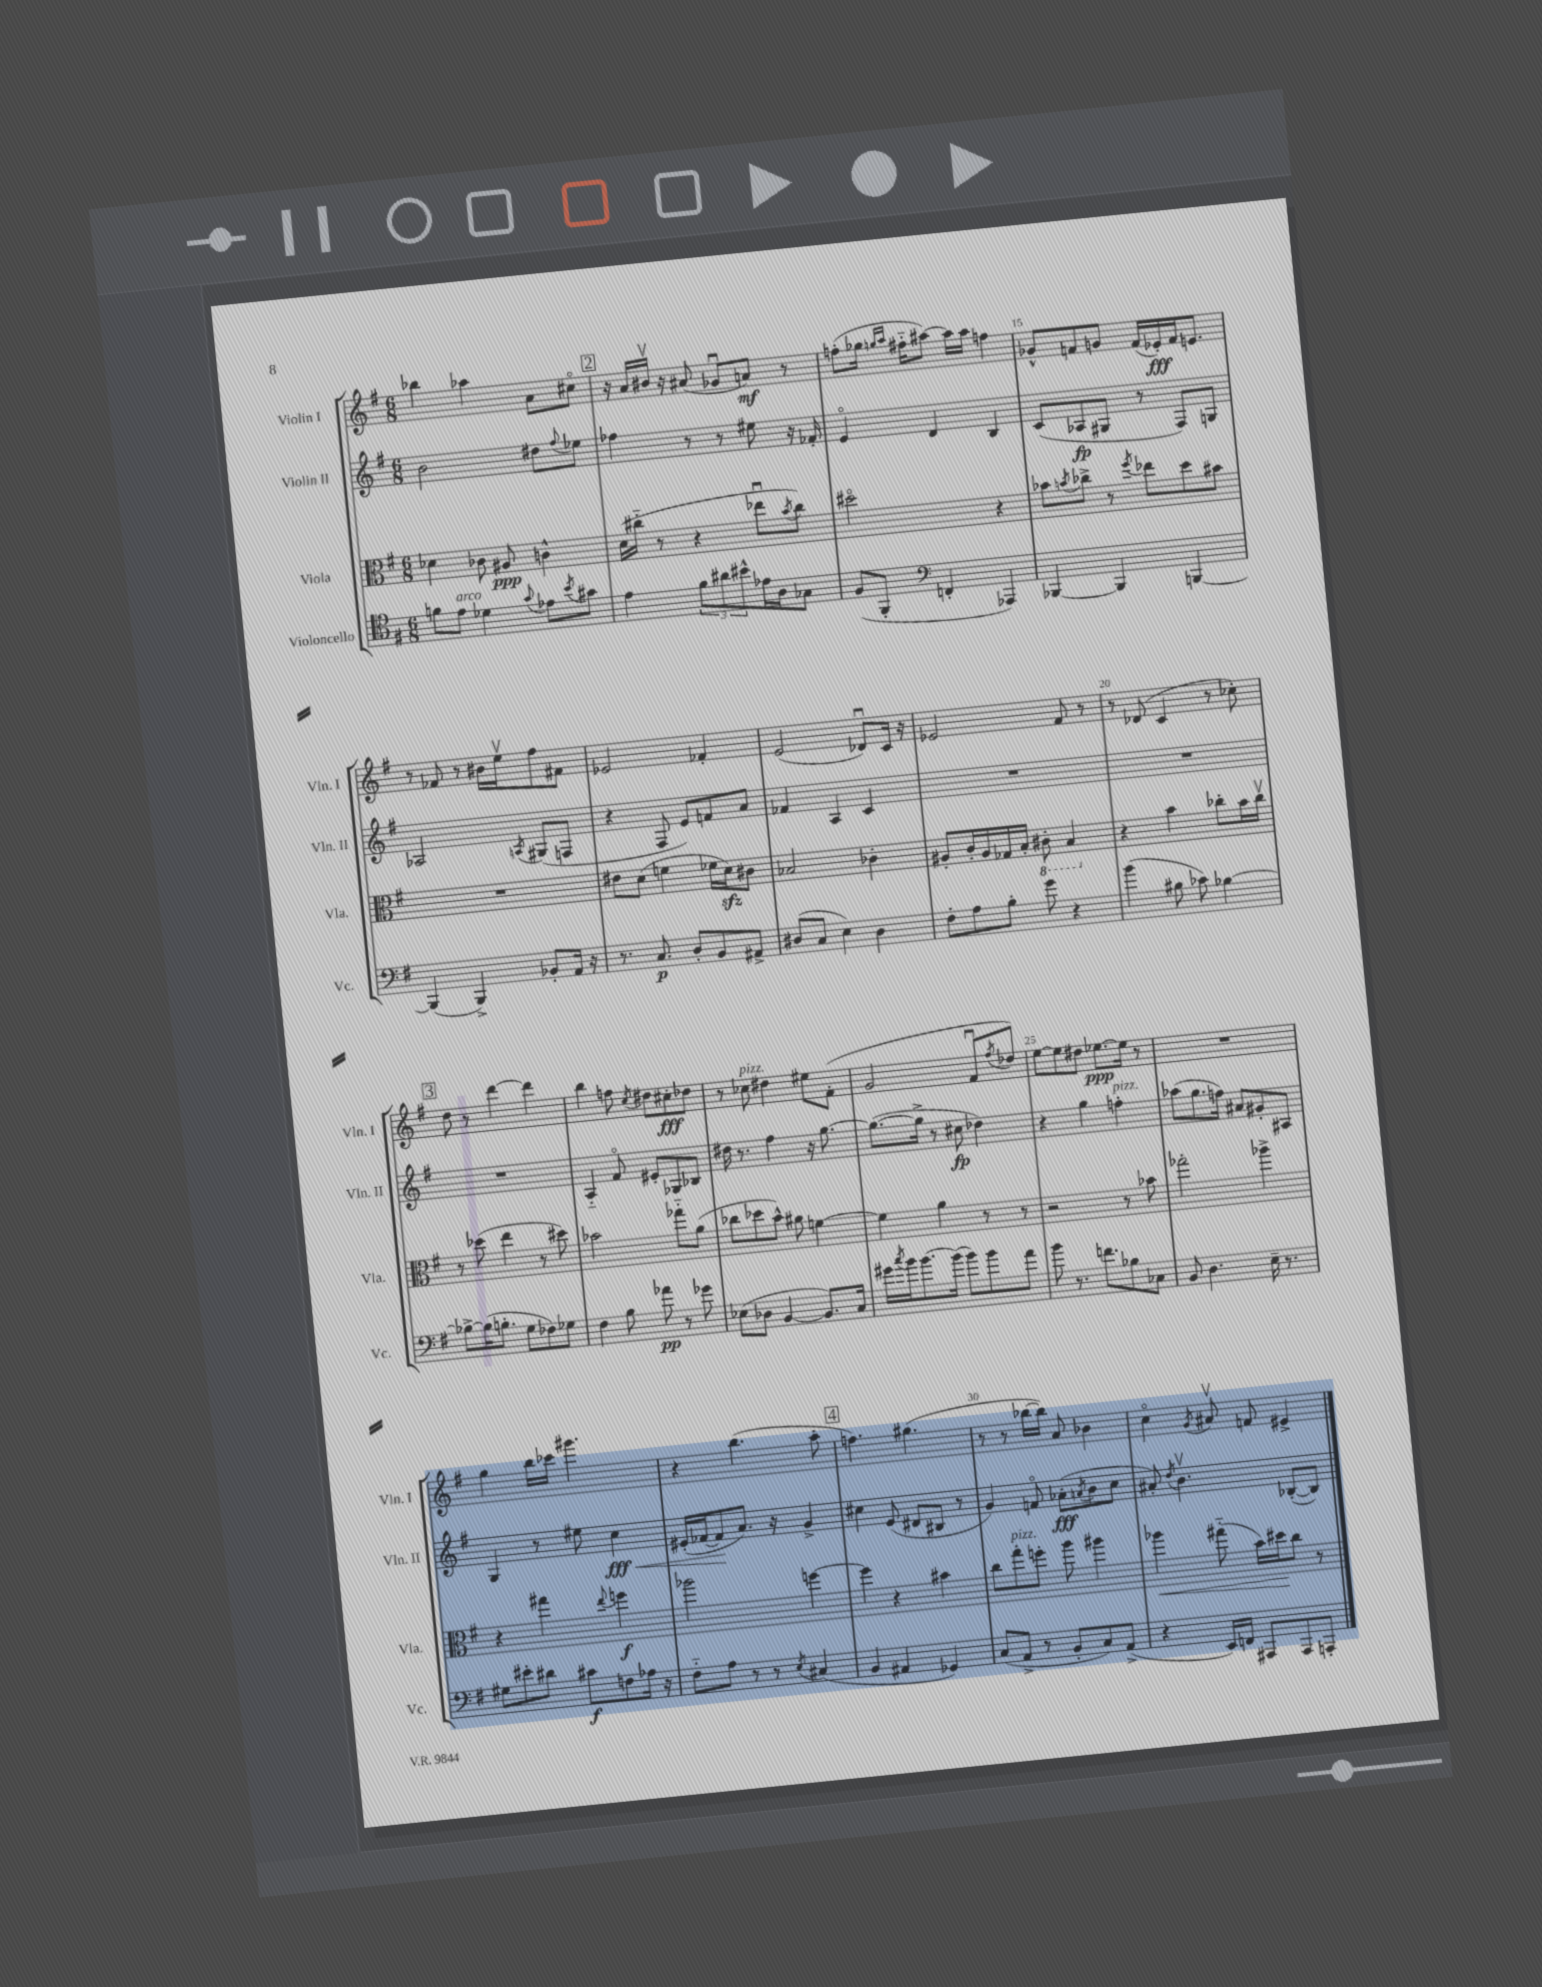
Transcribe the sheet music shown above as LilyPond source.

<<
\new StaffGroup <<
\new Staff = "s0" \with { instrumentName = "Violin I" shortInstrumentName = "Vln. I" } {
    \clef treble \key g \major \numericTimeSignature \time 6/8
    bes''4 aes''4 a'8 cis''8\flageolet |
    \mark \markup { \box "2" } r16 a'16 bis'16\upbow r16 ais'8( ges'8\downbow a'8\mf) r8 |
    f''8-.( ges''16 \grace { g''16 a''16 } fis''16-_ ais''8~) ais''16 ais''16 f''4 |
    ges'8-^ f'8 g'8 f'16( ees'16-.\fff) f'16 e'8. |
    r8 fes'8 r8 bis'16 e''16\upbow fis''8 fis'8 |
    ees'2 fes'4-. |
    e'2( des'8\downbow) c'16 r16 |
    ees'2 fis'8 r8 |
    r8 des'8( c'4 r8 ces''8-.) |
    \mark \markup { \box "3" } d''8 r8 d'''4~ d'''4 |
    b''4 f''8 \acciaccatura { c''8 } dis''8 cis''8-.\fff des''8 |
    r8 ces''8^\markup { \italic "pizz." } dis''4 eis''8 fis'8-.( |
    g'2 fis'8\downbow \acciaccatura { fis''8 } des''8) |
    e''8~ e''8 dis''8 ees''8.~\ppp ees''16 r8 |
    R2. |
    g''4 b''16 ces'''16 gis'''4. |
    r4 b''4.( a''8-. |
    \mark \markup { \box "4" } f''4.) gis''4.( |
    r8 r8 bes''16~ bes''16) a'8 bes'4 |
    c''4\flageolet \acciaccatura { g'8 } ais'8\upbow f'8 eis'4-> \bar "|." |
}
\new Staff = "s1" \with { instrumentName = "Violin II" shortInstrumentName = "Vln. II" } {
    \clef treble \key g \major \numericTimeSignature \time 6/8
    b'2 dis''8 \appoggiatura { fis''8 } ees''8 |
    \mark \markup { \box "2" } fes''4 r8 r8 eis''8 r16 fes'16-. |
    e'4\flageolet d'4 b4 |
    c'8( aes8\fp gis8 r8 fis8) g8 |
    aes2 \acciaccatura { a8 } gis8( f8 |
    r4 fis8 e'8) f'8 a'8 |
    fes'4 a4 c'4 |
    R2. |
    R2. |
    \mark \markup { \box "3" } R2. |
    a4-_ fis'8\flageolet eis'8-. ges8 bes8 |
    dis''16 r8. fis''4 r16 g''8.~ |
    g''8.~( g''16-> r8 cis''8\fp des''4) |
    r4 g''4 f''4-.^\markup { \italic "pizz." } |
    aes''8( g''8. f''16) ais'8 gis'8-. ais8 |
    g4 r8 eis''8 c''4\fff\< |
    eis'16-.( fes'16~ fes'8\! a'8.) r16 g'4-> |
    \mark \markup { \box "4" } cis''4 e'8( dis'8 bis8 r8 |
    g'4) f'8\flageolet aes'8-.\fff( \acciaccatura { a'8 } b'8 c''8 |
    ais'8-.) \acciaccatura { d''8 } b'4.\upbow bes8~-.( bes8) \bar "|." |
}
\new Staff = "s2" \with { instrumentName = "Viola" shortInstrumentName = "Vla." } {
    \clef alto \key g \major \numericTimeSignature \time 6/8
    des'4 ces'8 ais8\ppp c'4-^ |
    \mark \markup { \box "2" } d'16( cis''16-_ r8 r4 ees''8\downbow \acciaccatura { b'8 } cis''8) |
    dis''2\flageolet r4 |
    bes'8 \acciaccatura { b'8 } ces''8-> r8 \acciaccatura { fis''8 } ees''8 d''8 bis'8 |
    R2. |
    eis'8 d'8( f'4 fes'16 d'16\sfz) cis'8 |
    bes2 ces'4-. |
    ais8-. c'16-. ais16 ges16 b16-. \ottava #-1 cis8-. b,4 \ottava #0 |
    r4 b'4 ces''8-. b'16 ces''16\upbow |
    \mark \markup { \box "3" } r8 des''8( e''4 r8 dis''8) |
    bes'2 ges''8-_ a'8( |
    ces''8 des''8 b'8-^) ais'8 f'4~ |
    f'4 a'4 r8 r8 |
    r2 r8 bes'8 |
    ges''2-. aes''4-> |
    r4 gis''4 \appoggiatura { e''8 } f''4\f |
    aes''2 f''4~ |
    \mark \markup { \box "4" } f''4 r4 bis'4 |
    c''8 g''8-.^\markup { \italic "pizz." } f''8-. a''8 ais''4 |
    aes''4\< gis''8-_( b'16) dis''16\! c''8 r8 \bar "|." |
}
\new Staff = "s3" \with { instrumentName = "Violoncello" shortInstrumentName = "Vc." } {
    \clef tenor \key g \major \numericTimeSignature \time 6/8
    f'8 e'8^\markup { \italic "arco" } des'4 \appoggiatura { g'8 } ees'8 \acciaccatura { b'8 } gis'8 |
    \mark \markup { \box "2" } e'4 \tuplet 3/2 { fis'8 ais'8 bis'8-^ } ees'16 a16 ges8 |
    fis8( fis,8-. \clef bass f,4-. aes,,4) |
    bes,,4~ bes,,4 b,,4~ |
    b,,4( b,,4->) bes,8-. a,16 r16 |
    r8. c8.\p d8-. b,8 ais,8-> |
    dis8( c8 e4) dis4 |
    fis8-. a8 b8-. g'8 r4 |
    b'4( bis8 ces'8) bes4~ |
    \mark \markup { \box "3" } bes8~-> bes16( b8.-. g8 fes8) ges8 |
    fis4 b8 aes'8\pp r8 ges'8 |
    ees8( des8 b,4~ b,8.) c16 |
    gis'16 \acciaccatura { c''8 } b'16 b'8.~ b'16( b'8) b'8 a'8 |
    b'8 r8. f'8. bes8 ces8 |
    b,8 d4. e16-- r8. |
    gis8 eis'8-. dis'8 cis'8\f f8 aes16 r16 |
    fis8-_ a8 r8 r8 \acciaccatura { e8 } cis4( |
    \mark \markup { \box "4" } b,4 ais,4 ges,4) |
    c8( a,8-> r8 b,8-. c8) a,8->( |
    r4 e,16) f,16 ais,,8 ais,,8 a,,8-. \bar "|." |
}
>>
>>
\layout { \context { \Score currentBarNumber = #12 \override BarNumber.break-visibility = ##(#f #t #t) barNumberVisibility = #(every-nth-bar-number-visible 5) } }
